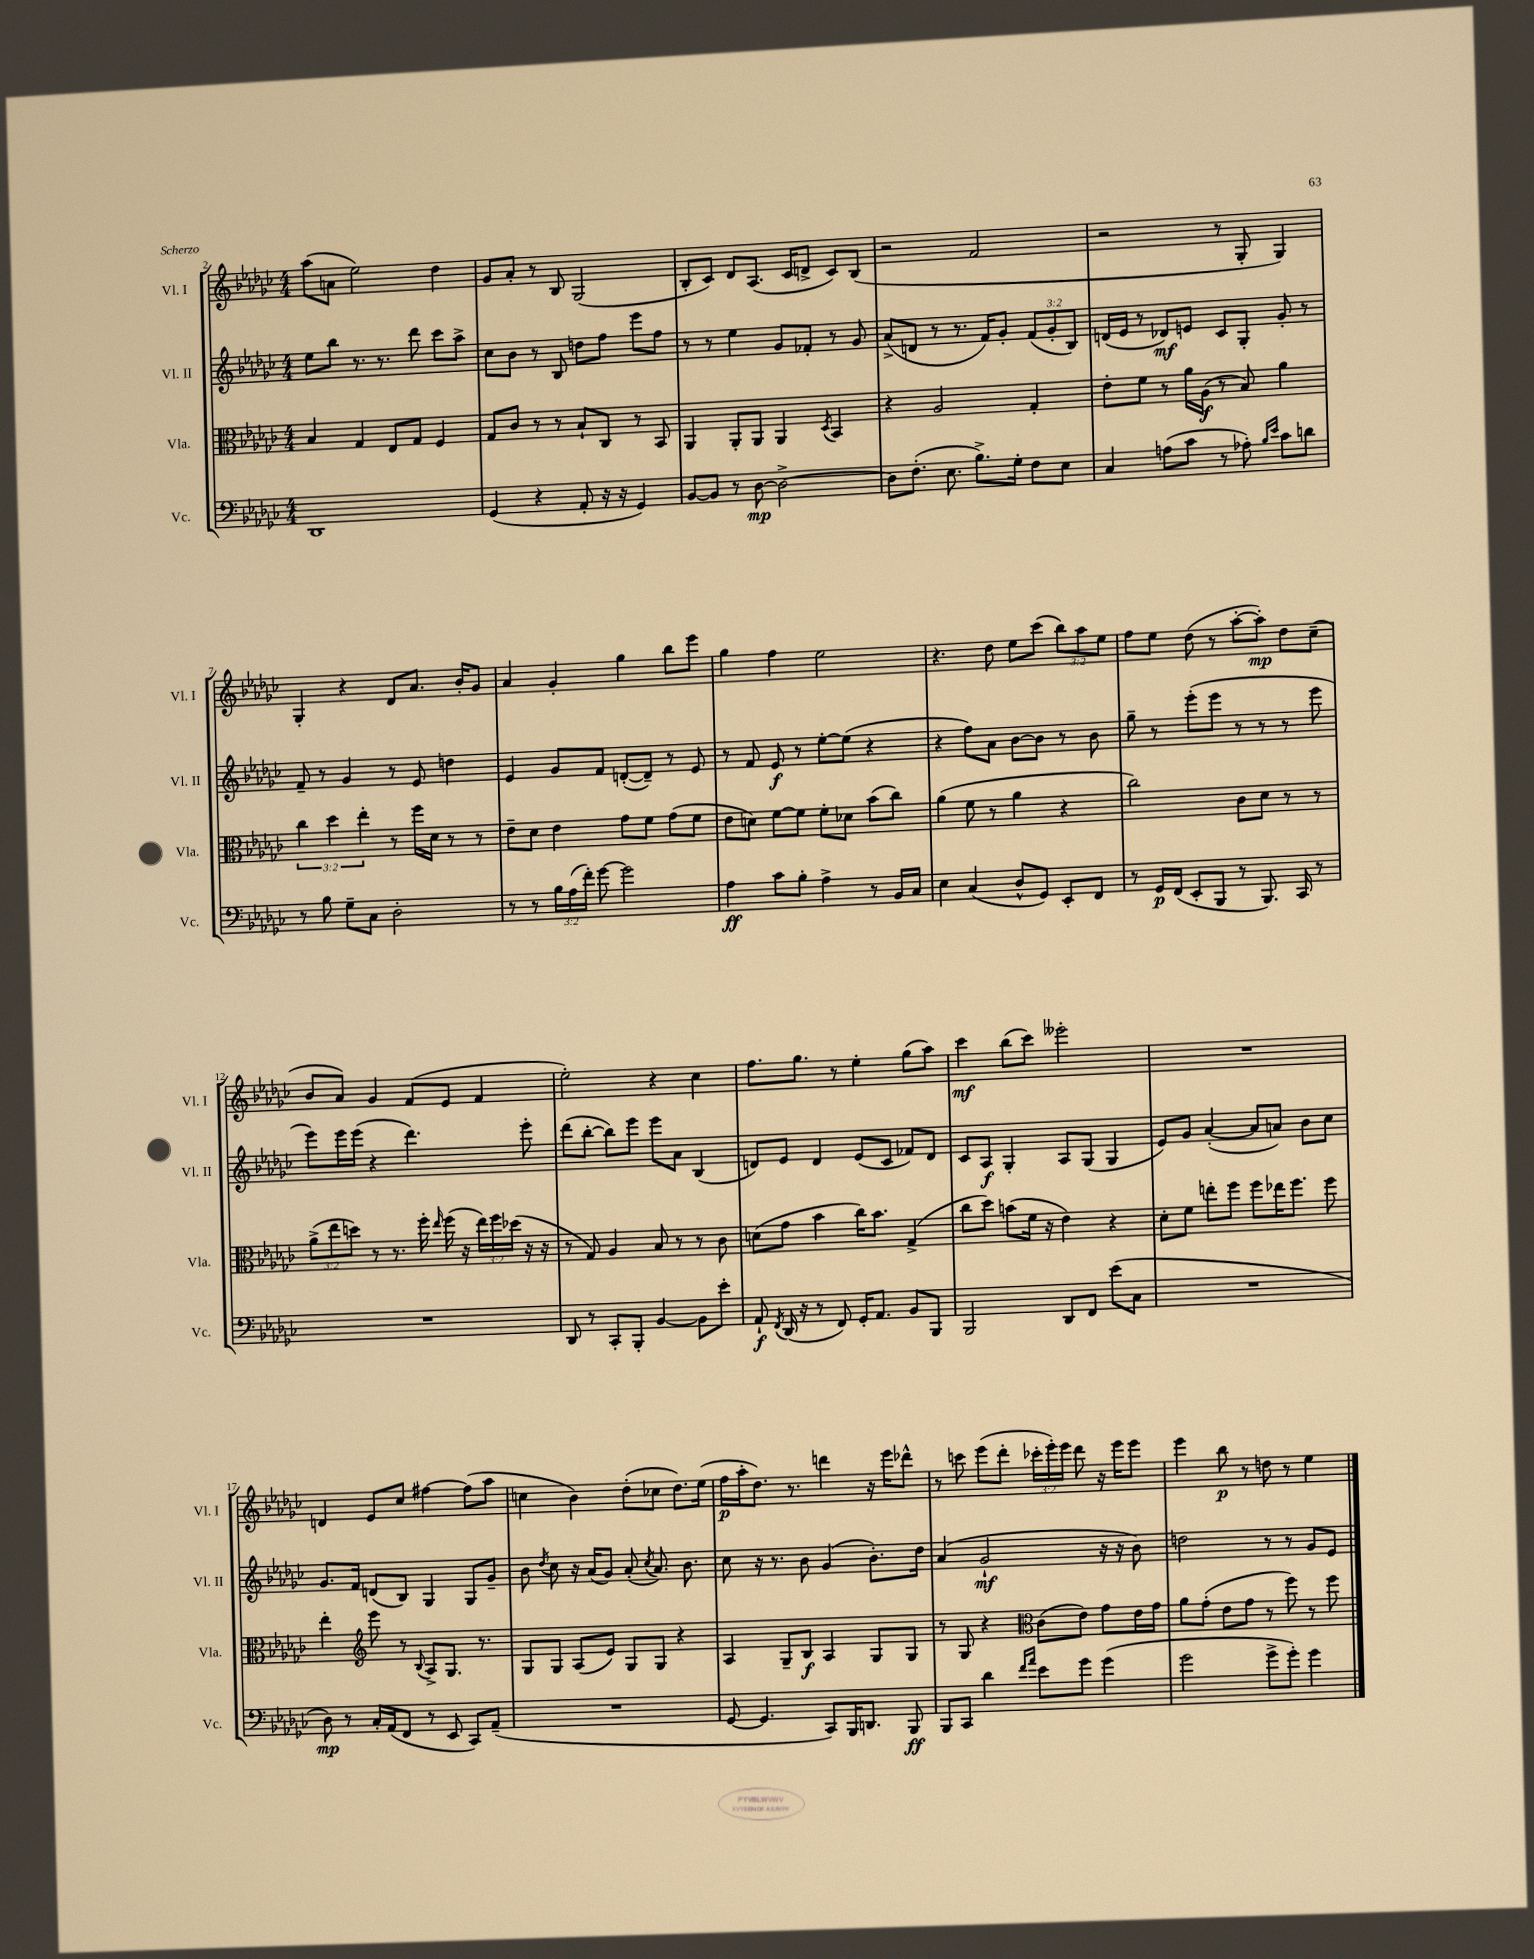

**kern	**kern	**kern	**kern
*staff4	*staff3	*staff2	*staff1
*clefF4	*clefC3	*clefG2	*clefG2
*k[b-e-a-d-g-c-]	*k[b-e-a-d-g-c-]	*k[b-e-a-d-g-c-]	*k[b-e-a-d-g-c-]
*M4/4	*M4/4	*M4/4	*M4/4
1DD-	4B-	8ee-	(8aa-
.	.	8bb-	8a
.	4G-	8.r	2ee-)
.	.	8.r	.
.	8E-	.	.
.	8G-	8ddd-	.
.	4F	8ccc-	4dd-
.	.	8aa-^	.
=	=	=	=
(4GG-	8G-	8cc-	8g-
.	8c-	8b-	8a-'
4r	8r	8r	8r
.	8r	8B-	8B-
8AA-'	8B-`	8dd	(2G-
16r	8C-	8ff	.
16r	.	.	.
4GG-)	8r	8eee-	.
.	8BB-	8ff	.
=	=	=	=
[8BB-	4AA-	8r	8B-'
8BB-]	.	8r	8c-)
8r	8AA-'	4ee-	8d-
[8D-	8AA-	.	(8.A-
2D-^_	4AA-	8g-	.
.	.	.	16c-
.	.	8f-'	8d^
.	8qD-	.	.
.	4BB-	8r	8c-)
.	.	8g-	(8B-
=	=	=	=
8D-]	4r	(8a-^	2r
(8.F'	.	8d	.
.	2A-	8r	.
8.E-	.	.	.
.	.	8.r	.
8.B-^)	.	.	2f
.	.	16f)	.
.	.	8g-'	.
16G-'	.	.	.
8F	4G-'	(12f	.
.	.	12g-'	.
8E-	.	.	.
.	.	12B-)	.
=	=	=	=
4C-	8e-'	(16d	2r
.	.	16e-	.
.	8f	8r	.
(8A	8r	8d-)	.
8c-	16a-	8e	.
.	(16A-	.	.
8r	8r	8c-	8r
8A-')	8B-)	8G-'	8G-'
16qqB-	.	.	.
16qqe-	.	.	.
8c-	4a-	8g-'	4G-)
8d	.	8r	.
=	=	=	=
8r	6cc-	8f~	4G-'
8B-	.	8r	.
.	6dd-	.	.
8G-~	.	4g-	4r
.	6ee-'	.	.
8C-	.	.	.
2D-'	8r	8r	8d-
.	16ff	8e-	8.a-
.	16d-	.	.
.	8r	4dd	.
.	.	.	16b-'
.	8r	.	8g-
=	=	=	=
8r	8e-~	4e-	4a-
8r	8d-	.	.
24B-	4e-	8g-	4g-'
(24A-	.	.	.
24f')	.	.	.
[8g-	.	8f	.
2g-]	8g-	([8d'	4gg-
.	8f	8d~])	.
.	(8g-	8r	8bb-
.	8f	8e-	8eee-
=	=	=	=
4A-	8e-	8r	4gg-
.	8d)	8f	.
8c-	[8f	8e-	4ff
8B-'	8f]	8r	.
4A-^	8f'	[8ee-'	2ee-
.	8d-	(8ee-]	.
8r	(8b-	4r	.
16BB-	8cc-)	.	.
16C-	.	.	.
=	=	=	=
4E-	(4a-	4r	4.r
(4C-	8f	8ff)	.
.	8r	8a-	8dd-
8D-^^	4a-	[8b-	8ee-
8GG-)	.	8b-]	(8ccc-
8EE-'	4r	8r	12bb-)
.	.	.	12aa-
8FF	.	8b-	.
.	.	.	12ee-
=	=	=	=
8r	2cc-)	8gg-~	8ff
16GG-	.	8r	8ee-
(16FF	.	.	.
8EE-'	.	(8eee-'	(8dd-
8BBB-	.	8eee-	8r
8r	8c-	8r	[8aa-'
8.BBB-)	8d-	8r	8aa-'])
.	8r	8r	8dd-
16CC-	.	.	.
8r	8r	8eee-	(8cc-~
=	=	=	=
1r	(12a-^	8eee-)	8b-
.	12ee-	.	.
.	.	16eee-	8a-)
.	12dd)	.	.
.	.	(16eee-	.
.	8r	4r	4g-
.	8.r	.	.
.	.	4.ddd-)	(8f
.	16ff'	.	.
.	16qqee-	.	.
.	(16ff	.	8e-
.	16r	.	.
.	24ee-)	.	4f
.	24ff	.	.
.	(24dd-	.	.
.	16r	8eee-'	.
.	16r	.	.
=	=	=	=
8DD-	8r	(8ddd-	2ee-')
8r	8G-)	[8bb-'	.
8CC-'	4A-	8bb-])	.
8BBB-'	.	8eee-	.
[4BB-	8B-	8eee-	4r
.	8r	8a-	.
8BB-]	8r	(4B-	4cc-
8e-'	8c-	.	.
=	=	=	=
8AA-`	(8d	8d)	8.ff
8qFF	.	.	.
(16DD-	8g-	8e-	.
16r	.	.	8.gg-
8r	4b-	4d	.
8FF)	.	.	8r
16GG-'	16cc-)	(8e-	4ee-'
8.AA-	8.b-	.	.
.	.	8c-	.
8BB-	(4G-^	8f-)	(8gg-
8BBB-	.	8d	8aa-)
=	=	=	=
2BBB-	8cc-	8c-	4ccc-
.	8dd-)	8A-	.
.	(8b	4G-'	(8bb-
.	16f	.	8ccc-)
.	16r	.	.
8DD-	4e-)	8A-	2eee--'
8FF	.	(8G-	.
(8e-	4r	4G-	.
8C-	.	.	.
=	=	=	=
1r	8d-'	8e-)	1r
.	8f	8g-	.
.	8ee'	([4a-'	.
.	8ff	.	.
.	8ff	8a-]	.
.	16ee-	8a)	.
.	8.ff	.	.
.	.	8b-	.
.	8ff	8cc-	.
=	=	=	=
8D-)	4ee-'	8.g-	4d
8r	.	.	.
.	.	16f	.
*	*clefG2	*	*
16C-'	8eee-	(8d	8e-
(16AA-	.	.	.
8FF	8r	8B-)	8cc-
.	8qqB-	.	.
8r	8A-^	4G-	[4ff#
8EE-	8.G-	.	.
8CC-)	.	8G-	(8ff#]
.	8.r	.	.
(8AA-~	.	8g-~	8aa-
=	=	=	=
1r	8G-	8b-	4cc
.	.	8qdd-	.
.	8G-	8cc-	.
.	(8A-	16r	4b-)
.	.	(16a-	.
.	8e-)	8g-)	.
.	8G-	(8a-'	(8dd-'
.	.	8qcc-	.
.	8G-	8.a-)	8cc-
.	4r	.	8.dd-)
.	.	8.b-	.
.	.	.	(16ee-
=	=	=	=
[8GG-	4A-	8cc-	16ff
.	.	.	16aa-'
4.GG-]	.	16r	8.dd-)
.	.	8.r	.
.	8G-~	.	.
.	.	.	8.r
.	8B-	8b-	.
8CC-)	4A-	(4g-	4ddd
16BBB-	.	.	.
8.DD	.	.	.
.	8G-	8.b-')	16r
.	.	.	16eee-
8BBB-	8G-	.	8ddd-^^
.	.	16dd-	.
=	=	=	=
8BBB-	8r	(4a-	8r
8CC-	8G-	.	8ccc
4d-	4r	2g-`	(8eee-
.	.	.	8ddd-'
*	*clefC3	*	*
16qqf	.	.	.
16qqa-	.	.	.
8e-	(8c-	.	24ccc-'
.	.	.	24eee-')
.	.	.	24eee-
8g-	8e-)	.	8ddd-
(4g-	8g-	16r	16r
.	.	16r	16eee-
.	16e-	8b-)	8eee-
.	16g-	.	.
=	=	=	=
2g-	8a-	2dd	4eee-
.	(8g-'	.	.
.	8e-	.	8bb-
.	8g-	.	8r
8g-^	8r	8r	8dd
8g-')	8ff)	8r	8r
4g-	8r	8g-	4ee-
.	8ff	8e-	.
==	==	==	==
*-	*-	*-	*-
